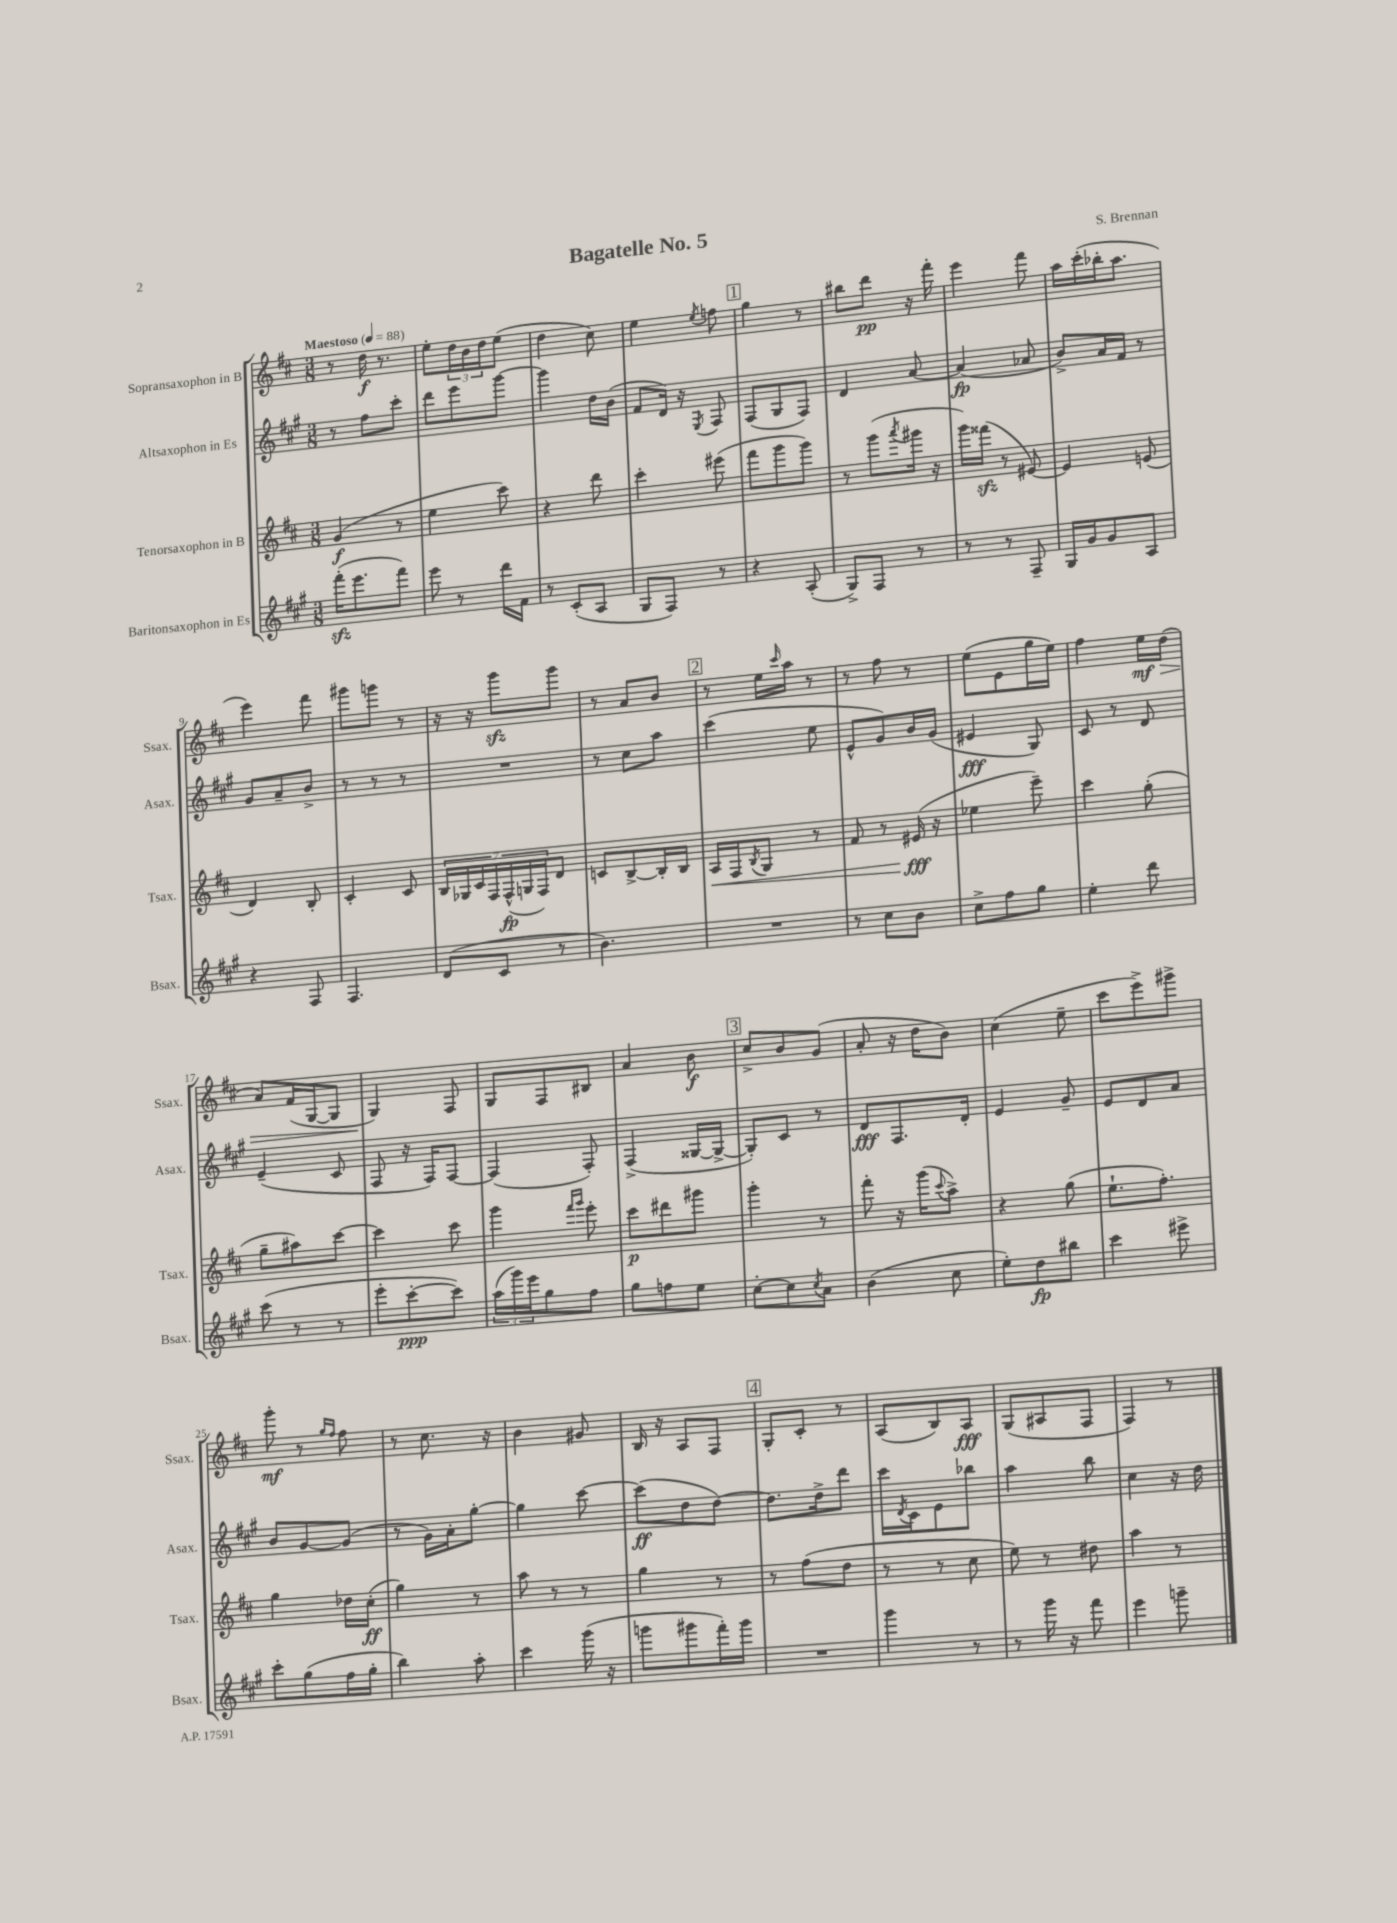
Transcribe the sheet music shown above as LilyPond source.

\header { title = "Bagatelle No. 5" composer = "S. Brennan" }
<<
\new StaffGroup <<
\new Staff = "s0" \with { instrumentName = "Sopransaxophon in B" shortInstrumentName = "Ssax." } {
    \clef treble \key d \major \numericTimeSignature \time 3/8 \tempo "Maestoso" 4 = 88
    r8 d''16\f r8. |
    e''8-. \tuplet 3/2 { d''16 b'16 d''16 } e''8( |
    d''4 cis''8) |
    e''4 \acciaccatura { e''8 } f''8 |
    \mark \markup { \box "1" } g''4 r8 |
    bis''8 d'''8\pp r16 fis'''16-. |
    e'''4 fis'''8 |
    a''16 cis'''16-.( bes''16-. a''8. |
    e'''4) fis'''8 |
    gis'''8 g'''8 r8 |
    r16 r16 g'''8\sfz g'''8 |
    r8 a'8 b'8 |
    \mark \markup { \box "2" } r8 e''16 \grace { cis'''16 } a''16 r8 |
    r8 fis''8 r8 |
    e''8( e'8 g''16 e''16) |
    fis''4 e''16\mf d''16\>( |
    a'8) fis'16( g16~ g8 |
    g4\!) fis8 |
    g8 fis8 bis8 |
    a'4 b'8\f |
    \mark \markup { \box "3" } cis''8-> b'8 g'8( |
    a'8-. r16 d''16 b'8) |
    cis''4( e''8-- |
    cis'''8 e'''8->) gis'''8-> |
    g'''8-.\mf r8 \grace { g''16 fis''16 } fis''8 |
    r8 cis''8. r16 |
    b'4 gis'8 |
    b16 r16 a8 fis8 |
    \mark \markup { \box "4" } g8-. cis'8-. r8 |
    a8( b8) a8\fff |
    g8( ais8 fis8 |
    fis4) r8 \bar "|." |
}
\new Staff = "s1" \with { instrumentName = "Altsaxophon in Es" shortInstrumentName = "Asax." } {
    \clef treble \key a \major \numericTimeSignature \time 3/8
    r8 fis''8 cis'''8-. |
    d'''8 e'''8 gis'''8~ |
    gis'''4 d''16 b'16( |
    fis'8 d'16) r16 \acciaccatura { e8 } fis8 |
    \mark \markup { \box "1" } fis8( gis8 fis8) |
    d'4 a'8~ |
    a'4\fp( aes'8 |
    b'8->) a'16 fis'16 r8 |
    gis'8 a'8-- b'8-> |
    r8 r8 r8 |
    R4. |
    r8 cis''8 a''8 |
    \mark \markup { \box "2" } cis'''4( e''8 |
    e'8-^ gis'8) b'16 gis'16( |
    eis'4\fff gis8) |
    cis'8 r8 d'8 |
    e'4--( cis'8 |
    fis8 r16 fis16) fis8~ |
    fis4( fis8-.) |
    fis4->( gisis16~ gisis16~-> |
    \mark \markup { \box "3" } gisis8-.) cis'8 r8 |
    d'8\fff fis8. d'16-. |
    e'4 gis'8-- |
    e'8 d'8 a'8 |
    b'8 gis'8~ gis'8( |
    r8 gis'16) a'16-. gis''8~-. |
    gis''4 cis'''8~ |
    cis'''8\ff( d''8 d''8~) |
    \mark \markup { \box "4" } d''8. d''16-> d'''8 |
    cis'''16 \acciaccatura { d'8 } cis'16 e'8 bes''8 |
    a''4 b''8 |
    cis''4 r16 d''16 \bar "|." |
}
\new Staff = "s2" \with { instrumentName = "Tenorsaxophon in B" shortInstrumentName = "Tsax." } {
    \clef treble \key d \major \numericTimeSignature \time 3/8
    g'4\f( r8 |
    e''4 cis'''8) |
    r4 d'''8 |
    cis'''4-. eis'''8( |
    \mark \markup { \box "1" } fis'''8 g'''8 g'''8) |
    r8 g'''8( \acciaccatura { a'''8 } gis'''16 r16 |
    g'''16) fisis'''16\sfz( r8 eis'8~) |
    eis'4 e'8( |
    d'4) b8-. |
    cis'4-. cis'8 |
    \tuplet 7/4 { b16 ges16 cis'16 fis16 fis16-^\fp( g16 fis16) } d'8 |
    c'8 b8~-> b16-. b16 |
    \mark \markup { \box "2" } a16\< fis16 \acciaccatura { b8 } g8 r8 |
    fis'8 r8 eis'16\fff\!( r16 |
    ees''4 e'''8--) |
    cis'''4 g''8-.( |
    g''8-- ais''8) cis'''8~ |
    cis'''4 cis'''8 |
    g'''4 \grace { fis'''16 g'''16 } e'''8-. |
    cis'''8\p dis'''8 gis'''8 |
    \mark \markup { \box "3" } g'''4-. r8 |
    fis'''8-. r16 g'''16( \appoggiatura { cis'''8 } a''8->) |
    r4 g''8( |
    e''8.-! fis''8.-.) |
    g''4 des''16 cis''16-.\ff( |
    g''4) r8 |
    a''8 r8 r8 |
    g''4 r8 |
    \mark \markup { \box "4" } r8 fis''8( d''8 |
    r8 r8 cis''8 |
    e''8) r8 dis''8 |
    a''4 r8 \bar "|." |
}
\new Staff = "s3" \with { instrumentName = "Baritonsaxophon in Es" shortInstrumentName = "Bsax." } {
    \clef treble \key a \major \numericTimeSignature \time 3/8
    fis'''16-.\sfz( e'''8. fis'''8) |
    e'''8 r8 d'''16 fis'16 |
    r8 cis'8-.( a8 |
    gis8 fis8) r8 |
    \mark \markup { \box "1" } r4 a8-.( |
    gis8->) fis8 r8 |
    r8 r8 fis8-- |
    gis16 gis'16 gis'8 a8 |
    r4 fis8 |
    fis4. |
    d'8( cis'8 r8 |
    b'4.) |
    \mark \markup { \box "2" } R4. |
    r8 cis''8 b'8 |
    cis''8-> fis''8 gis''8 |
    e''4-. d'''8 |
    cis'''8( r8 r8 |
    e'''8-. cis'''8~-.\ppp cis'''8) |
    \tuplet 3/2 { a''16( gis'''16) e'''16 } gis''8 fis''8 |
    gis''8 f''8 e''8 |
    \mark \markup { \box "3" } cis''8~-. cis''8 \acciaccatura { cis''8 } a'8 |
    b'4( cis''8 |
    e''8-.) d''8\fp bis''8 |
    cis'''4 eis'''8-> |
    cis'''8-. gis''8( fis''16 gis''16-. |
    b''4) a''8-. |
    cis'''4 gis'''16( r16 |
    g'''8 gis'''8 fis'''16-.) gis'''16 |
    \mark \markup { \box "4" } R4. |
    gis'''4 r8 |
    r8 gis'''16 r16 fis'''8 |
    e'''4 g'''8-- \bar "|." |
}
>>
>>
